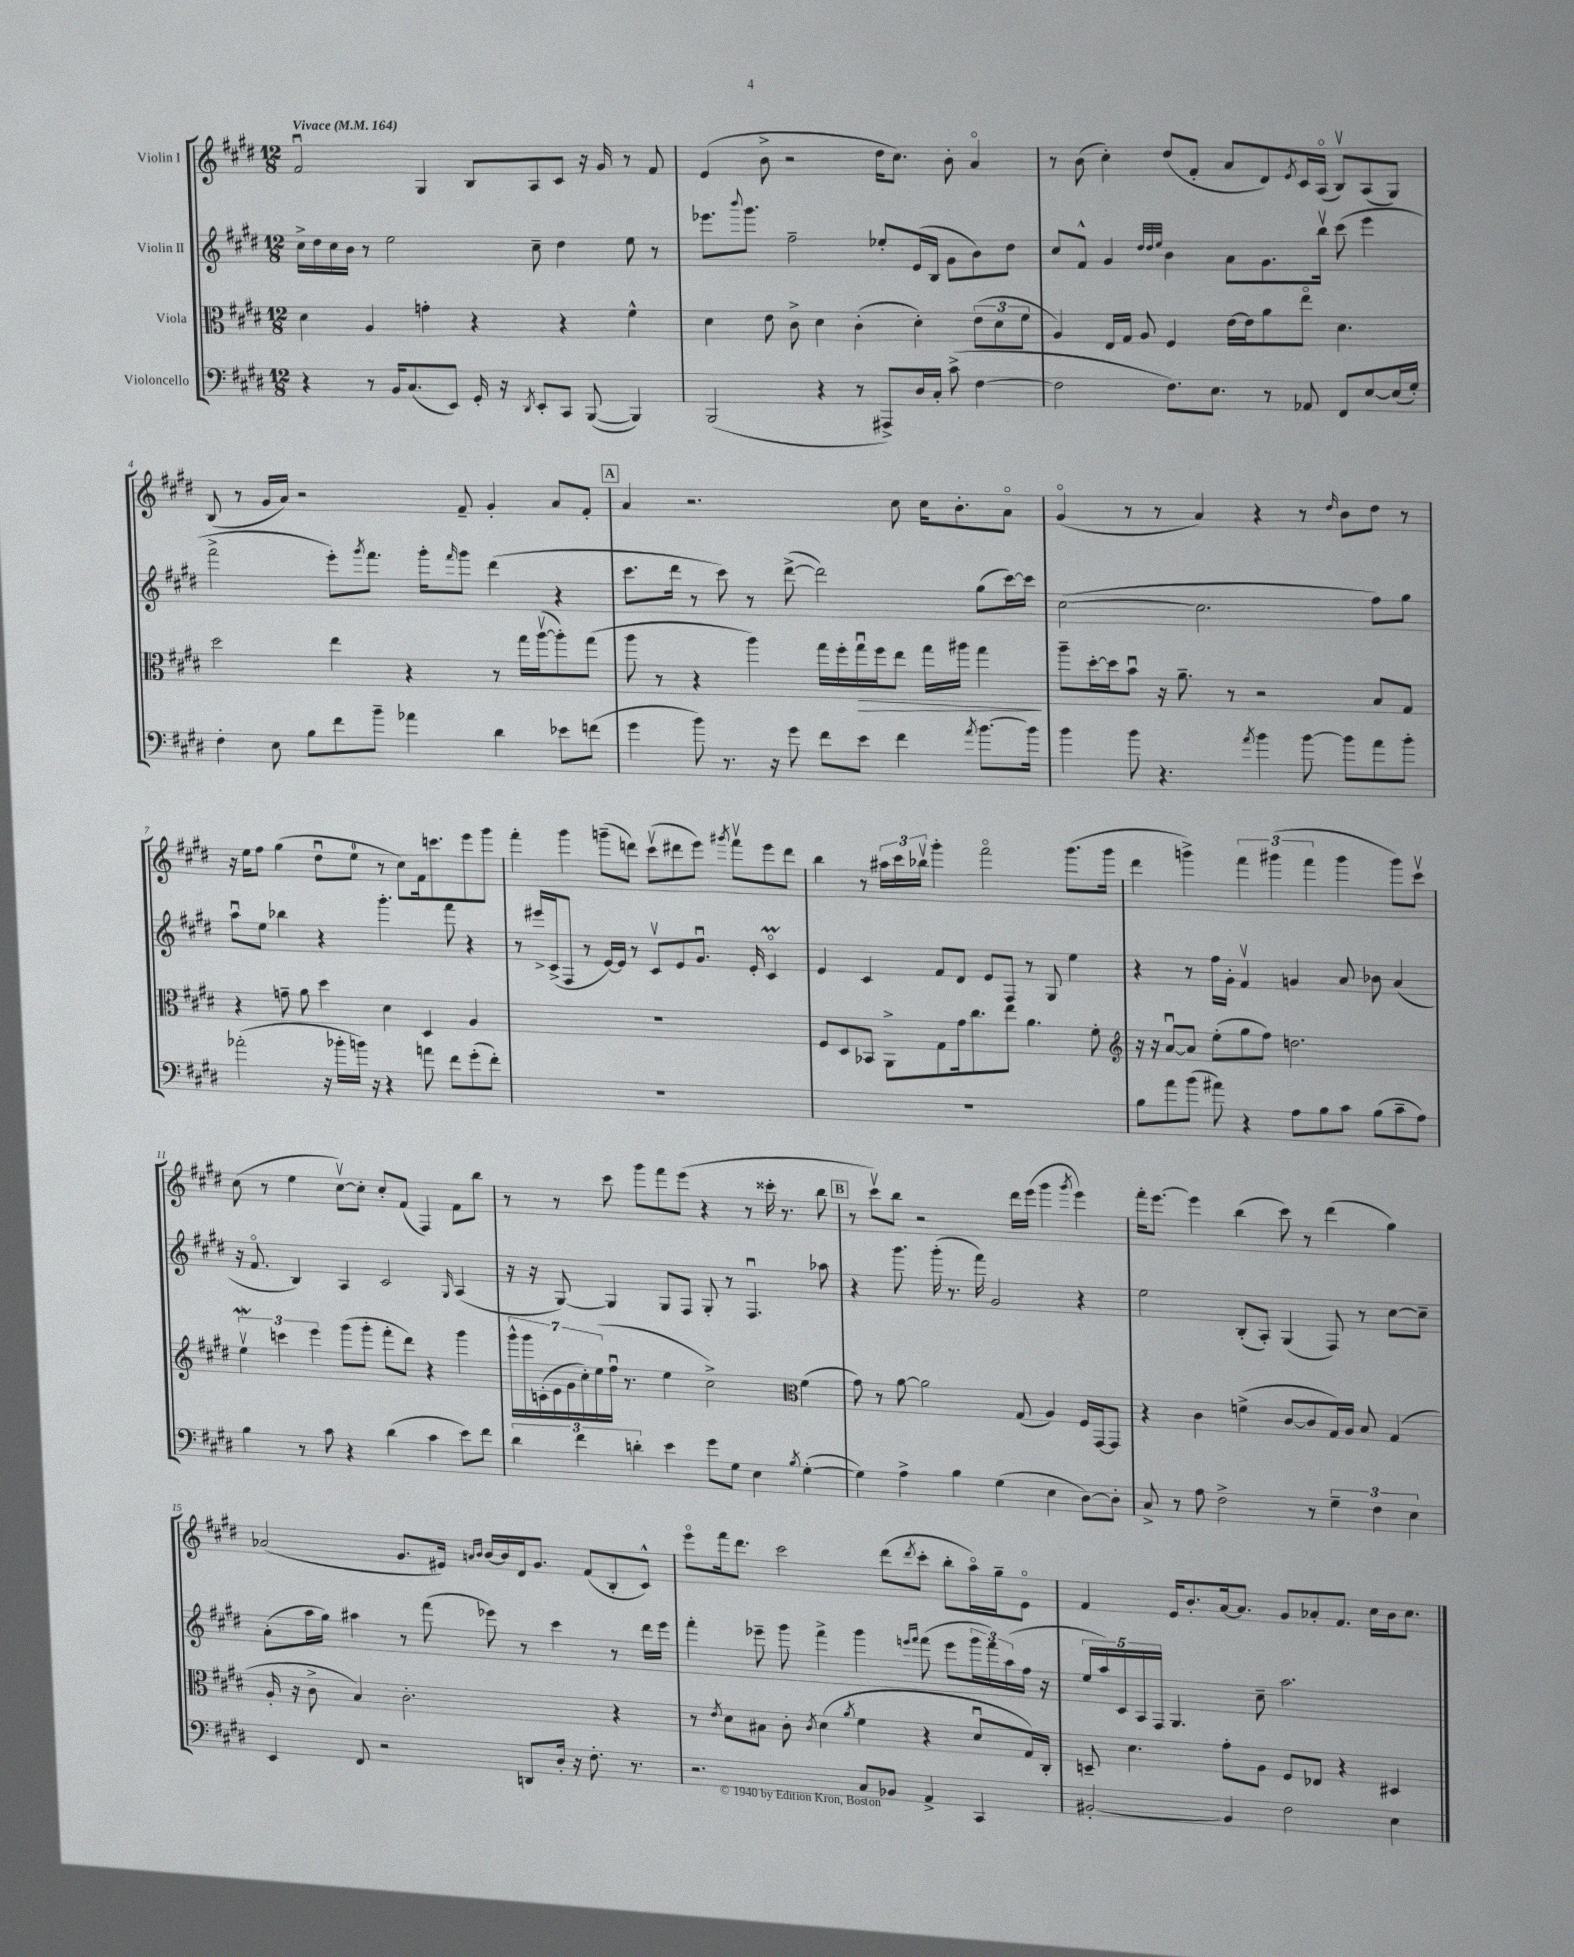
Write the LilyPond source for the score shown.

<<
\new StaffGroup <<
\new Staff = "s0" \with { instrumentName = "Violin I" } {
    \clef treble \key e \major \numericTimeSignature \time 12/8 \tempo "Vivace" 4 = 164
    fis'2\downbow gis4 b8 a8 cis'8 r16 gis'16 r8 fis'8 |
    e'4( b'8-> r2 dis''16 cis''8.) b'8-. a'4\flageolet |
    r8 b'8( cis''4-.) dis''8( fis'8-. a'8 dis'8) \acciaccatura { e'8 } cis'16 a16\flageolet( b8\upbow) a8( gis8) |
    b8( r8 gis'16 a'16) r2 fis'8-- gis'4-. a'8 fis'8-. |
    \mark \markup { \box "A" } a'4 r2. cis''8 cis''16 b'8.-. a'8\flageolet |
    gis'4\flageolet( r8 r8 a'4) r4 r8 \grace { dis''16 } b'8 dis''8 r8 |
    r16 e''16 fis''8 gis''4( dis''8\downbow e''8-0 r8 cis''8) fis'16 c'''8. e'''8 gis'''8 |
    fis'''4-. gis'''4 g'''8--( d'''8) cis'''8\upbow( dis'''8 e'''8) \acciaccatura { gis'''8 } fis'''8\upbow e'''8 dis'''8 |
    b''4 r8 \tuplet 3/2 { ais''16 cis'''16 bes''16\upbow } gis'''4-. fis'''2\flageolet gis'''8.( gis'''16 |
    dis'''4 g'''4->) \tuplet 3/2 { fis'''4 gis'''4( fis'''4 } gis'''4 gis'''8) cis'''8\upbow |
    cis''8( r8 e''4 cis''8~\upbow) cis''8-. cis''8-. fis'8( fis4) fis'8 b''8 |
    r8 r8 cis'''8 gis'''8 fis'''8 e'''8( r4 r8 cisis'''16-. r8. b''8 |
    \mark \markup { \box "B" } r8 cis'''8\upbow) b''8 r2 dis'''16 e'''16( gis'''4 \acciaccatura { gis'''8 } e'''4) |
    fis'''16-. e'''8.~ e'''4 b''4( cis'''8) r8 dis'''4( gis''4) |
    aes'2( gis'8. eis'16) \grace { a'16 b'16 } b'16~ b'16 dis'16 gis'8. fis'8( b8-. cis'8-^) |
    e'''8\flageolet fis'''16 dis'''8. cis'''2 dis'''8( \acciaccatura { dis'''8 } cis'''8-. b''8-. a''16\flageolet) gis''16-- e'8\flageolet |
    fis'4 e'16 b'8.-. a'16~ a'8. gis'8 aes'8-. fis'8. cis''16 b'16 cis''8. \bar "|." |
}
\new Staff = "s1" \with { instrumentName = "Violin II" } {
    \clef treble \key e \major \numericTimeSignature \time 12/8
    cis''16-> dis''16 cis''16 b'16 r8 e''2 cis''8-- dis''4 e''8 r8 |
    ees'''8. \appoggiatura { b'''8 } gis'''8. fis''2-- ees''8-. e'16( b16 gis'8 b'8) dis''8 |
    cis''8 fis'8-^ gis'4 \grace { dis''32 dis''32 e''32 } b'4 a'8 gis'8. b''16\upbow cis'''8( e'''4 |
    fis'''2-> e'''8-.) \acciaccatura { gis'''8 } fis'''8. gis'''16-. \grace { fis'''16 } gis'''8 dis'''4( r4 |
    \mark \markup { \box "A" } cis'''8. dis'''16 r8 cis'''8) r8 dis'''8~->( dis'''2) gis''8( cis'''16~) cis'''16 |
    cis''2~( cis''2. fis''8) gis''8 |
    a''8\downbow e''8 bes''4 r4 gis'''4.-. fis'''8 r4 |
    r8 eis'''16-> cis'16->( fis8 r8 e'16~) e'16 r8 cis'8\upbow e'8 gis'8.\downbow e'16-. cis'4\flageolet\prall |
    e'4 cis'4 fis'8 dis'8 e'8 fis8 r8 gis8 e''4 |
    r4 r8 fis''16 gis'16-. fis'4\upbow g'4 a'8 bes'8 a'4( |
    r16 fis'8.\flageolet b4) a4 cis'2 \grace { gis16 } a4( |
    r16 r16 gis8~) gis4 gis8 fis8 gis8-. r8 fis4.\downbow aes''8 |
    \mark \markup { \box "B" } r4 gis'''8. gis'''16-.( r8. fis'''16) gis'2 r4 |
    e''2 b8-.( a8-.) gis4( fis8) r8 cis''8~ cis''8-- |
    a'8-.( a''16 gis''16) ais''4 r8 fis'''8( ees'''8) r8 cis'''4 r8 dis'''16 ees'''16 |
    fis'''4-. ees'''8-- gis'''8 fis'''4-> gis'''4 \grace { e'''16 fis'''16 } fis'''8( e'''8 \tuplet 3/2 { gis'''16 fis'''16) a''16( } fis''16 r16 |
    \tuplet 5/4 { e''16 a''16) cis'16 a16 fis16 } gis4. cis''8-- a''2. \bar "|." |
}
\new Staff = "s2" \with { instrumentName = "Viola" } {
    \clef alto \key e \major \numericTimeSignature \time 12/8
    dis'4 a4 g'4-. r4 r4 fis'4-^ |
    dis'4 e'8 cis'8-> dis'4 cis'4-.( dis'4-.) \tuplet 3/2 { e'8( dis'8 fis'8 } |
    a4) e16 gis16 a8 fis4 e'16~ e'16 a'8 e''8\flageolet dis'4. |
    dis''2 e''4 r4 r8 gis''16 a''16~\upbow( a''8-.) gis''8( |
    \mark \markup { \box "A" } a''8 r8 r4 a''4) gis''16 fis''16-. gis''16\downbow\> fis''16 e''8 gis''16 ais''16 gis''4\! |
    a''8-- dis''16~-. dis''16 b'8\downbow r16 a'8.-- r8 r2 b8 gis8 |
    r4 g'8-- a'8 dis''4 dis'4 dis4 a4 |
    R1. |
    fis8 dis8 bes,8 a,8-> gis8 gis'16 cis''8. e''8 a'4. fis'8-. |
    \clef treble r16 r16 a'8~\downbow a'8 e''8-.( gis''8 fis''8) d''2. |
    \tuplet 3/2 { e''4\upbow\mordent c'''4 e'''4 } gis'''8( gis'''8-. fis'''8-. dis'''8) r4 gis'''4 |
    \tuplet 7/4 { gis'''16-^ gis'''16 c'16-.( e'16 gis'16 cis''16-.) e''16( } fis''16\downbow r8. e''4 cis''2->) \clef alto fis'4( |
    \mark \markup { \box "B" } gis'8) r8 a'8~ a'2 gis8( a4) fis16 gis,16~ gis,8 |
    r4 cis'4 f'4->( cis'8~ cis'8 gis16) a16 b8 gis4( |
    a16-. r16 cis'8-> b4) cis'2.-. r4 |
    r8 \acciaccatura { e'8 } dis'8 bis8 cis'8-. \acciaccatura { cis'8 } dis'4( \acciaccatura { a'8 } fis'4 r4 dis'8\downbow gis16) cis16-. |
    d8-- dis'4. gis'8-. a8 fis8 ees8 r4 dis4 \bar "|." |
}
\new Staff = "s3" \with { instrumentName = "Violoncello" } {
    \clef bass \key e \major \numericTimeSignature \time 12/8
    r4 r8 b,16 cis8.( e,8) gis,16-. r16 \acciaccatura { dis,8 } e,8-. cis,8 b,,8~( b,,4) |
    b,,2( r4 r8 ais,,8->) dis16 cis16-. cis'8->( fis4~ |
    fis2 fis8.) e8. r8 aes,8 fis,8 e8~ e16( gis16-.) |
    fis4-. e8 b8 fis'8 b'8-- aes'4 dis'4 ees'8 f'8( |
    \mark \markup { \box "A" } gis'4 b'8) r8. r16 gis'8 fis'8 e'8 fis'4 \acciaccatura { a'8 } b'8.~ b'16 |
    b'4 b'8 r4. \acciaccatura { a'8 } b'4 b'8~ b'8 a'8 b'8-. |
    aes'2-.( r16 bes'16-. b'16) r16 r4 a'8 fis'8 gis'8-.( fis'8-.) |
    R1. |
    R1. |
    b8 a'8 b'8( ais'8) r4 a8 b8 cis'8 b8( cis'8-- a8) |
    b4 r8 cis'8 r4 dis'4( cis'4 e'8) fis'8 |
    \tuplet 3/2 { dis'4 fis'4 d'4-. } e'4 gis'8 gis8 e4 \acciaccatura { b8 } gis4~-.( |
    \mark \markup { \box "B" } gis4) a4-> b4 gis4( e4 dis8~) dis8-. |
    cis8-> r8 a8 fis2-> r8 \tuplet 3/2 { gis4-- fis4 e4 } |
    e,4 fis,8 r2 d,8 dis16-. r16 fis8.-. r8. |
    r2. cis8 bes,8 a,4-> cis,4 |
    bis,2~-. bis,4 fis2 e4 \bar "|." |
}
>>
>>
